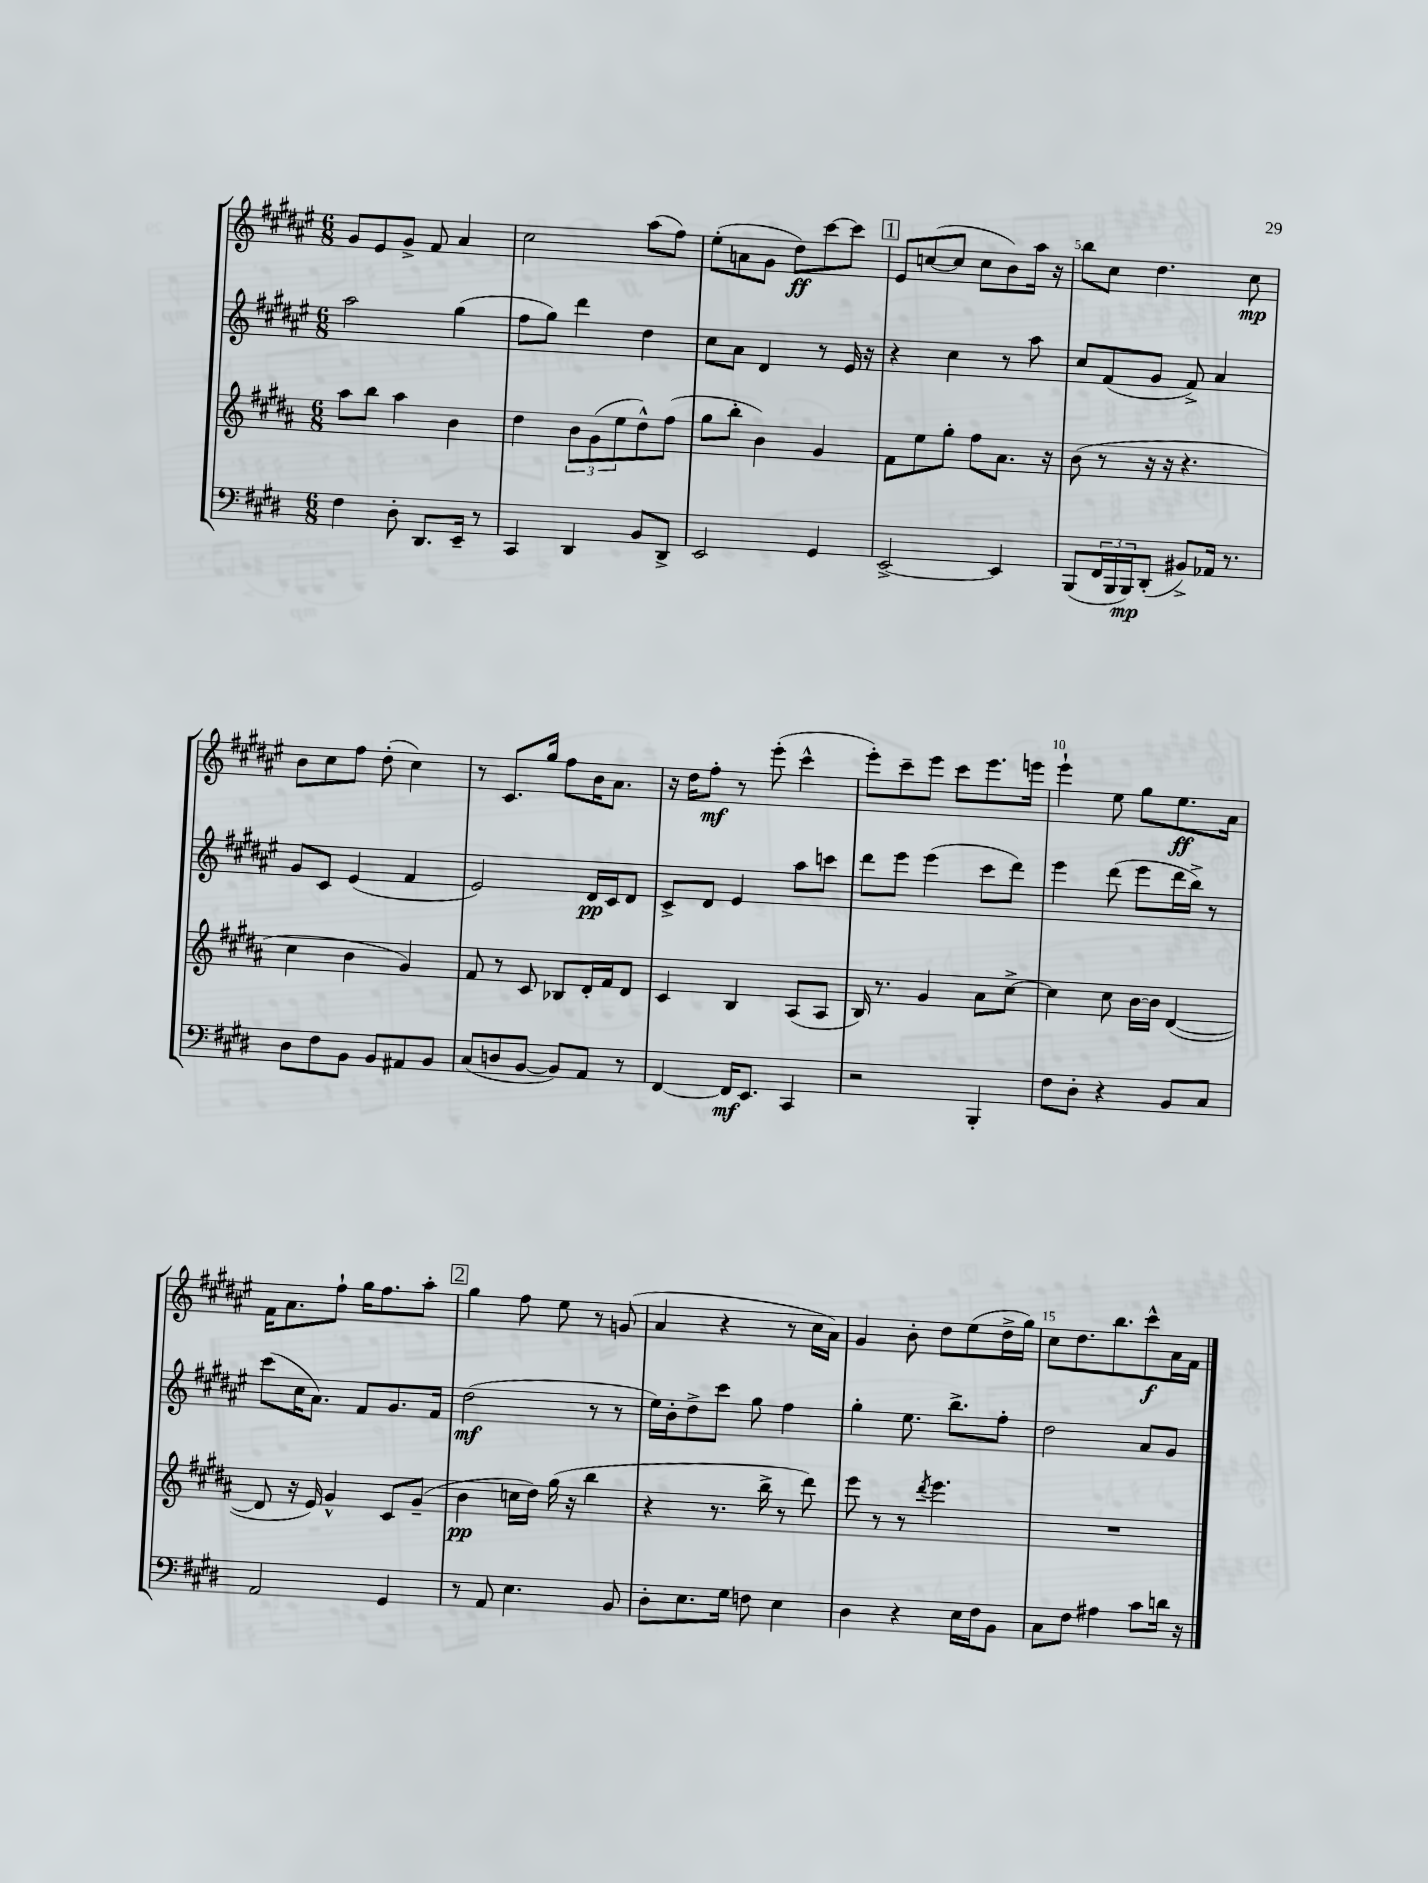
<<
\new StaffGroup <<
\new Staff = "s0" {
    \clef treble \key fis \major \numericTimeSignature \time 6/8
    gis'8 eis'8 gis'8-> fis'8 ais'4 |
    cis''2 ais''8( fis''8) |
    eis''8-.( a'8 gis'8 dis''8\ff) cis'''8~ cis'''8 |
    \mark \markup { \box "1" } eis'8 c''8~( c''8 c''8 b'8) ais''16 r16 |
    b''8 cis''8 dis''4. cis''8\mp |
    b'8 cis''8 fis''8 dis''8-.( cis''4) |
    r8 cis'8. gis''16 fis''8 b'16 ais'8. |
    r16 dis''16 fis''8-.\mf r8 eis'''8-.( cis'''4-^ |
    eis'''8-.) cis'''8-- eis'''8 cis'''8 eis'''8. e'''16 |
    eis'''4-! eis''8 gis''8 eis''8.\ff ais'16 |
    fis'16 ais'8. fis''8-! gis''16 fis''8. ais''8-. |
    \mark \markup { \box "2" } gis''4 fis''8 eis''8 r8 g'8( |
    ais'4 r4 r8 cis''16 ais'16) |
    gis'4 b'8-. dis''8 eis''8( dis''16-> gis''16) |
    cis''8 dis''8. b''8. cis'''8-^\f ais'16 fis'16 \bar "|." |
}
\new Staff = "s1" {
    \clef treble \key fis \major \numericTimeSignature \time 6/8
    ais''2 gis''4( |
    fis''8 gis''8) dis'''4 dis''4 |
    cis''8 ais'8 dis'4 r8 eis'16 r16 |
    \mark \markup { \box "1" } r4 cis''4 r8 ais''8 |
    cis''8 fis'8( gis'8 fis'8->) ais'4 |
    gis'8 cis'8 eis'4( fis'4 |
    eis'2) dis'16\pp cis'16 dis'8 |
    cis'8-> dis'8 eis'4 ais''8 c'''8 |
    dis'''8 eis'''8 eis'''4( cis'''8 dis'''8) |
    eis'''4 dis'''8( eis'''8 dis'''16 b''16->) r8 |
    cis'''8( cis''16 ais'8.) fis'8 gis'8. fis'16 |
    \mark \markup { \box "2" } dis''2\mf( r8 r8 |
    eis''16) b'16-. dis''8-> cis'''8 gis''8 fis''4 |
    gis''4-. eis''8. b''8.-> fis''8-. |
    dis''2 ais'8 gis'8 \bar "|." |
}
\new Staff = "s2" {
    \clef treble \key b \major \numericTimeSignature \time 6/8
    ais''8 b''8 ais''4 b'4 |
    dis''4 \tuplet 3/2 { b'8 gis'8( e''8 } dis''8-^) fis''8( |
    gis''8 b''8-. b'4) gis'4 |
    \mark \markup { \box "1" } fis'8 e''8 gis''8-. fis''8 ais'8. r16 |
    b'8( r8 r16 r16 r4. |
    cis''4 b'4 gis'4) |
    fis'8 r8 cis'8 bes8 dis'16-. fis'16 dis'8 |
    cis'4 b4 ais8( ais8 |
    b16) r8. gis'4 ais'8 cis''8~-> |
    cis''4 cis''8 b'16~ b'16 dis'4~( |
    dis'8 r16 e'16) gis'4-^ cis'8 gis'8--( |
    \mark \markup { \box "2" } b'4\pp c''16 dis''16) gis''16( r16 b''4 |
    r4 r8. b''16-> r8 dis'''8) |
    e'''8 r8 r8 \acciaccatura { dis'''8 } e'''4. |
    R2. \bar "|." |
}
\new Staff = "s3" {
    \clef bass \key e \major \numericTimeSignature \time 6/8
    fis4 dis8-. dis,8. e,16-- r8 |
    cis,4 dis,4 b,8 dis,8-> |
    e,2 gis,4 |
    \mark \markup { \box "1" } e,2~-> e,4 |
    b,,8( \tuplet 3/2 { fis,16 b,,16 b,,16\mp) } dis,8-.( bis,8->) aes,16 r8. |
    dis8 fis8 b,8 b,8 ais,8 b,8 |
    cis8( d8 b,8~ b,8) a,8 r8 |
    fis,4~ fis,16\mf e,8. cis,4 |
    r2 b,,4-. |
    fis8 dis8-. r4 b,8 cis8 |
    a,2 gis,4 |
    \mark \markup { \box "2" } r8 a,8 e4. b,8 |
    dis8-. e8. gis16 f8 e4 |
    dis4 r4 e16 fis16 b,8 |
    cis8 fis8 ais4 cis'8 d'16 r16 \bar "|." |
}
>>
>>
\layout { \context { \Score \override BarNumber.break-visibility = ##(#f #t #t) barNumberVisibility = #(every-nth-bar-number-visible 5) } }
